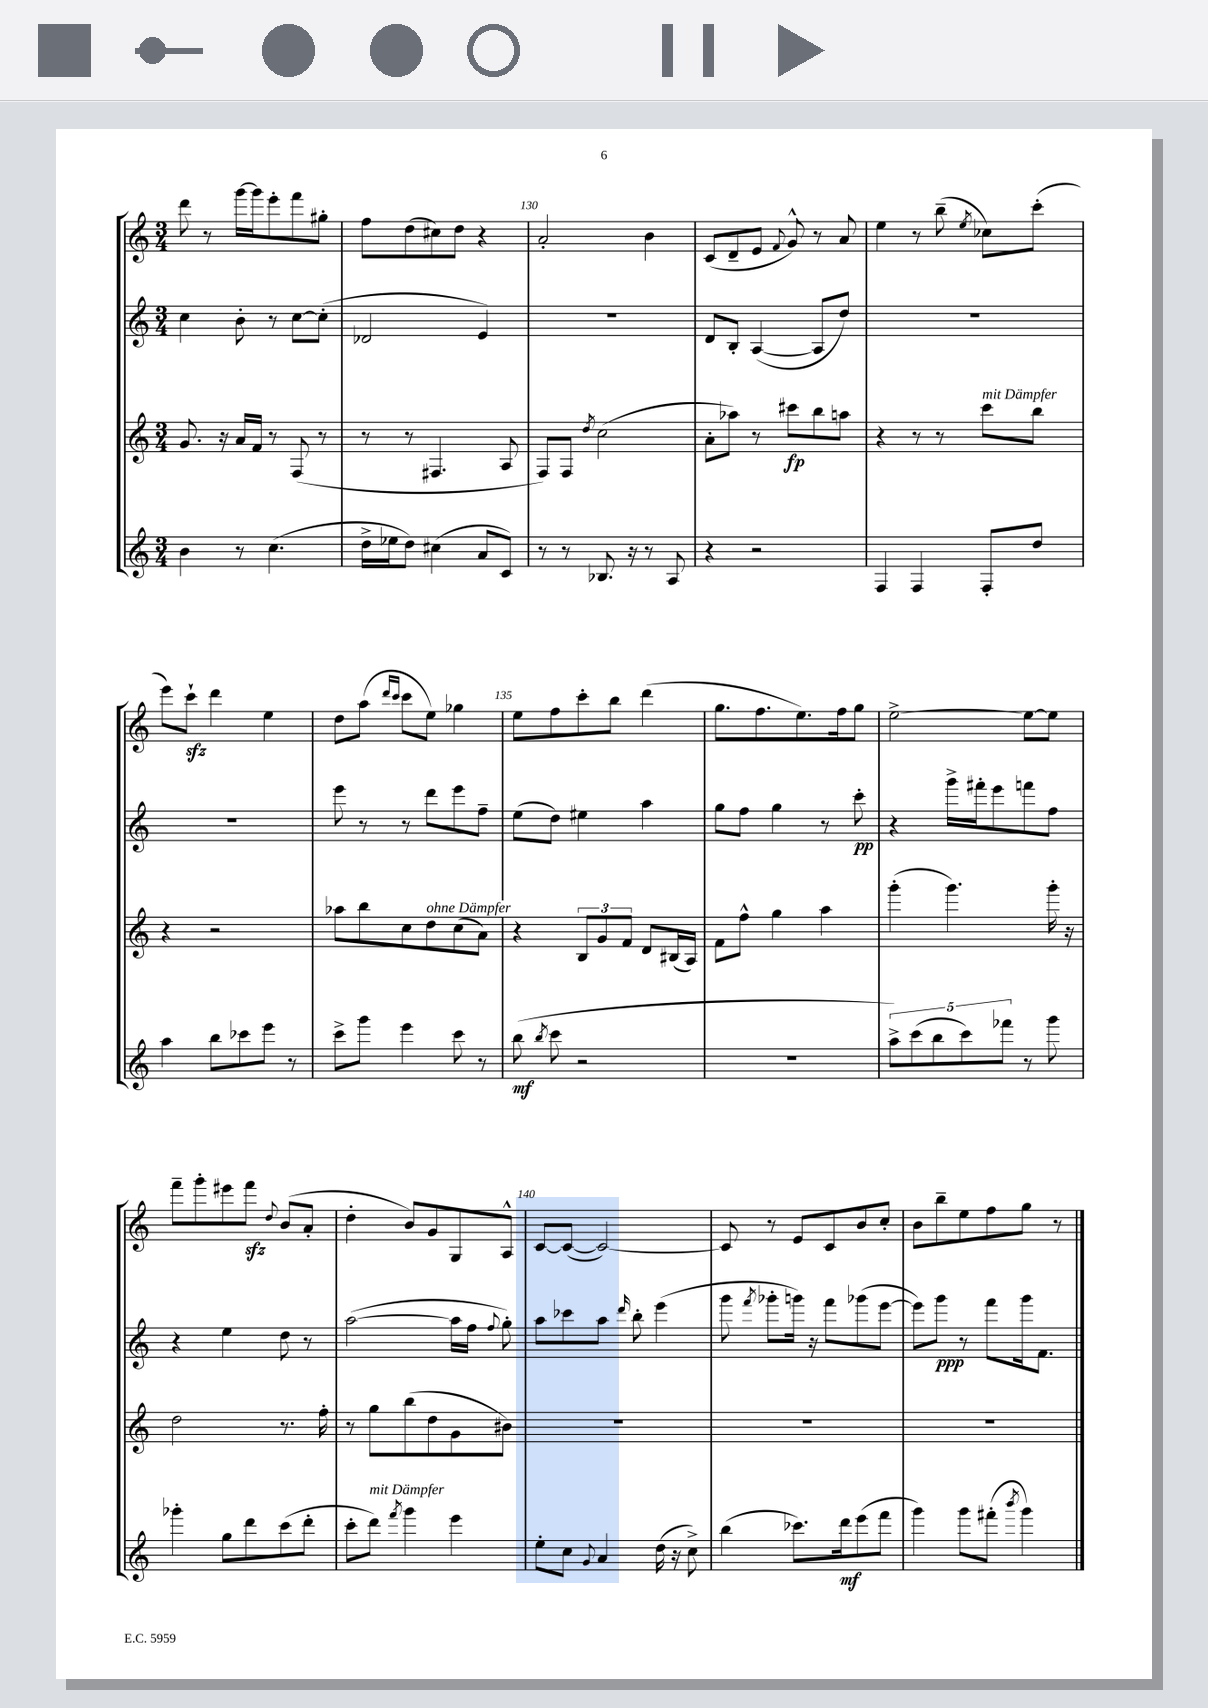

**kern	**dynam	**kern	**dynam	**kern	**dynam	**kern
*part4	*part4	*part3	*part3	*part2	*part2	*part1
*staff4	*staff4	*staff3	*staff3	*staff2	*staff2	*staff1
*clefG2	*	*clefG2	*	*clefG2	*	*clefG2
*k[]	*	*k[]	*	*k[]	*	*k[]
*M3/4	*	*M3/4	*	*M3/4	*	*M3/4
=128	=128	=128	=128	=128	=128	=128
4b\	.	8.g/	.	4cc\	.	8ddd\
.	.	.	.	.	.	8r
.	.	16r	.	.	.	.
8r	.	16a/LL	.	8b'\	.	[16ggg\LL
.	.	16f/JJ	.	.	.	16ggg\J]
(4.cc\	.	8r	.	8r	.	8eee'\
.	.	(8F/	.	[8cc\L	.	8fff\
.	.	8r	.	(8cc'\J]	.	8gg#X'\J
=129	=129	=129	=129	=129	=129	=129
16dd^\LL	.	8r	.	2d-X/	.	8ff\L
16ee-X\J	.	.	.	.	.	.
8dd\J)	.	8r	.	.	.	(8dd\
(4cc#X\	.	4.F#X/	.	.	.	8cc#X\)
.	.	.	.	.	.	8dd\J
8a/L	.	.	.	4e/)	.	4r
8c/J)	.	8A/	.	.	.	.
=130	=130	=130	=130	=130	=130	=130
8r	.	8F/L)	.	2.r	.	2a'/
8r	.	8F/J	.	.	.	.
.	.	8qdd/	.	.	.	.
8.B-X/	.	(2cc\	.	.	.	.
16r	.	.	.	.	.	.
8r	.	.	.	.	.	4b\
8A/	.	.	.	.	.	.
=131	=131	=131	=131	=131	=131	=131
4r	.	8a'\L	.	8d/L	.	(8c/L
.	.	8aa-X\J)	.	8B'/J	.	8d~/
2r	.	8r	.	([4A/	.	8e/J
.	.	.	.	.	.	8qqf/
.	.	8ccc#X\L	fp	.	.	8g^^/)
.	.	8bb\	.	8A/L]	.	8r
.	.	8aan\J	.	8dd/J)	.	8a/
=132	=132	=132	=132	=132	=132	=132
4F/	.	4r	.	2.r	.	4ee\
4F/	.	8r	.	.	.	8r
.	.	8r	.	.	.	(8bb~\
.	.	.	.	.	.	8qee/
!	!	!LO:TX:a:i:t=mit Dämpfer	!	!	!	!
8F'/L	.	8ccc\L	.	.	.	8cc-X\L)
8dd/J	.	8bb\J	.	.	.	(8ccc'\J
!!LO:LB:g=z
=133	=133	=133	=133	=133	=133	=133
4aa\	.	4r	.	2.r	.	8eee\L)
.	.	.	.	.	.	8ccczz`\J
8bb\L	.	2r	.	.	.	4ddd\
8ccc-X\	.	.	.	.	.	.
8eee\J	.	.	.	.	.	4ee\
8r	.	.	.	.	.	.
=134	=134	=134	=134	=134	=134	=134
8ccc^\L	.	8aa-X\L	.	8eee\	.	8dd\L
8ggg\J	.	8bb\	.	8r	.	(8aa\J
.	.	.	.	.	.	16qqddd/LL
.	.	.	.	.	.	16qqccc/JJ
4eee\	.	8cc\	.	8r	.	8ccc\L
!	!	!LO:TX:a:i:t=ohne Dämpfer	!	!	!	!
.	.	8dd\	.	8ddd\L	.	8ee\J)
8ccc\	.	(8cc\	.	8eee\	.	4gg-X\
8r	.	8a\J)	.	8ff~\J	.	.
=135	=135	=135	=135	=135	=135	=135
(8bb\	mf	4r	.	(8ee\L	.	8ee\L
8qbb/	.	.	.	.	.	.
8ccc\	.	.	.	8dd\J)	.	8ff\
2r	.	12B/L	.	4ee#X\	.	8ccc'\
.	.	12g/	.	.	.	.
.	.	.	.	.	.	8bb\J
.	.	12f/J	.	.	.	.
.	.	8d/L	.	4aa\	.	(4ddd\
.	.	(16B#X/L	.	.	.	.
.	.	16A/JJ)	.	.	.	.
=136	=136	=136	=136	=136	=136	=136
2.r	.	8f\L	.	8gg\L	.	8.gg\L
.	.	8ff^^\J	.	8ff\J	.	.
.	.	.	.	.	.	8.ff\
.	.	4gg\	.	4gg\	.	.
.	.	.	.	.	.	8.ee\)
.	.	4aa\	.	8r	.	.
.	.	.	.	.	.	16ff\k
.	.	.	.	8ccc'\	pp	8gg\J
=137	=137	=137	=137	=137	=137	=137
10aa^\L)	.	(4ggg'\	.	4r	.	[2ee^\
(10ccc\	.	.	.	.	.	.
10bb\	.	.	.	.	.	.
.	.	4.ggg\)	.	16ggg^\LL	.	.
10ccc\)	.	.	.	.	.	.
.	.	.	.	16fff#X'\J	.	.
.	.	.	.	8eee\	.	.
10fff-X\J	.	.	.	.	.	.
8r	.	.	.	8fffn\	.	8ee\L_
8ggg\	.	16ggg'\	.	8ff\J	.	8ee\J]
.	.	16r	.	.	.	.
!!LO:LB:g=z
=138	=138	=138	=138	=138	=138	=138
4ggg-X'\	.	2dd\	.	4r	.	8fff~\L
.	.	.	.	.	.	8ggg'\
8gg\L	.	.	.	4ee\	.	8eee#X\
8ddd\	.	.	.	.	.	8fffzz\J
.	.	.	.	.	.	8qqdd/
(8ccc\	.	8.r	.	8dd\	.	(8b/L
8ddd'\J	.	.	.	8r	.	8a'/J
.	.	16ff'\	.	.	.	.
=139	=139	=139	=139	=139	=139	=139
8ccc'\L	.	8r	.	([2aa\	.	4dd'\
!LO:TX:a:i:t=mit Dämpfer	!	!	!	!	!	!
8ddd\J)	.	8gg\L	.	.	.	.
8qfff/	.	.	.	.	.	.
4ggg\	.	(8bb\	.	.	.	8b/L)
.	.	8dd\	.	.	.	8g/
4eee\	.	8g\	.	16aa\LL]	.	8G/
.	.	.	.	16ff\JJ	.	.
.	.	.	.	8qqff/	.	.
.	.	8b#X\J)	.	8gg'\)	.	8A^^/J
=140	=140	=140	=140	=140	=140	=140
8ee'\L	.	2.r	.	8aa\L	.	[8c/L
8cc\J	.	.	.	8ccc-X\	.	(8c/J_
8qqg/	.	.	.	.	.	.
4a/	.	.	.	8aa\J	.	2c/_)
.	.	.	.	16qqddd/	.	.
.	.	.	.	8bb'\	.	.
(16dd\	.	.	.	(4eee\	.	.
16r	.	.	.	.	.	.
8cc^\)	.	.	.	.	.	.
=141	=141	=141	=141	=141	=141	=141
(4bb\	.	2.r	.	8ggg\	.	8c/]
.	.	.	.	8qfff/	.	.
.	.	.	.	8ggg-X'\L	.	8r
8.ccc-X\L)	.	.	.	16gggn\Jk)	.	8e/L
.	.	.	.	16r	.	.
.	.	.	.	8fff\L	.	8c/
16ddd\k	mf	.	.	.	.	.
(8eee\	.	.	.	(8ggg-X\	.	8b/
8fff\J	.	.	.	[8eee\J	.	8cc'/J
=142	=142	=142	=142	=142	=142	=142
4ggg\)	.	2.r	.	8eee\L])	.	8b\L
.	.	.	.	8ggg\J	ppp	8bb~\
8ggg\L	.	.	.	8r	.	8ee\
(8fff#X'\J	.	.	.	8fff\L	.	8ff\
8qbbb/	.	.	.	.	.	.
4ggg\)	.	.	.	16ggg\k	.	8gg\J
.	.	.	.	8.f\J	.	.
.	.	.	.	.	.	8r
==	==	==	==	==	==	==
*-	*-	*-	*-	*-	*-	*-
